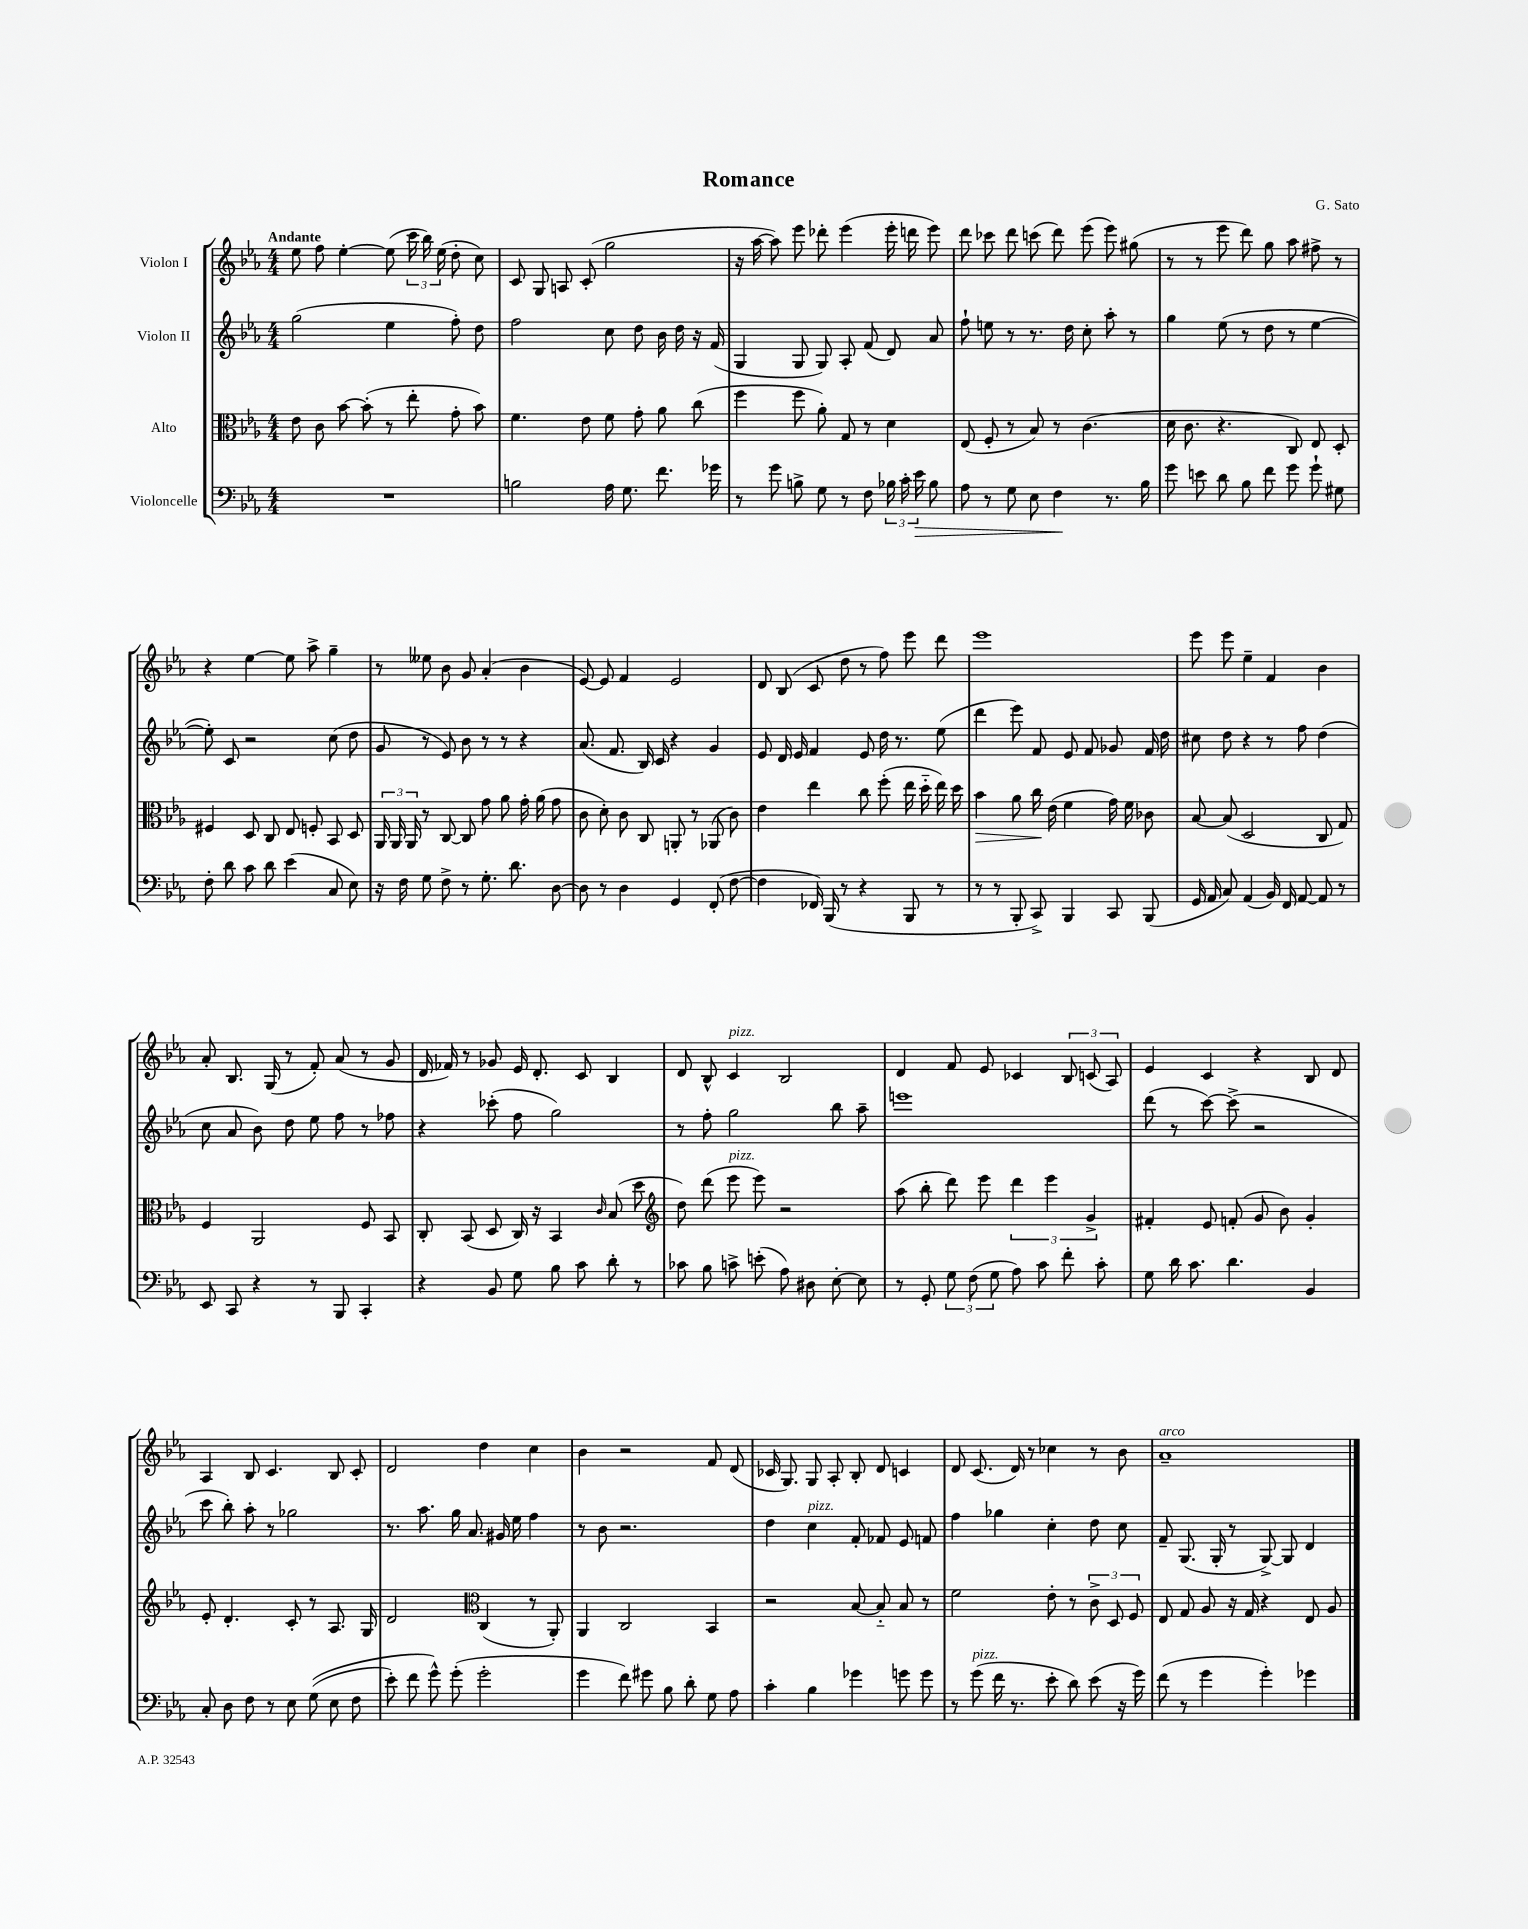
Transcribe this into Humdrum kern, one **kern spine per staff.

**kern	**kern	**kern	**kern
*staff4	*staff3	*staff2	*staff1
*clefF4	*clefC3	*clefG2	*clefG2
*k[b-e-a-]	*k[b-e-a-]	*k[b-e-a-]	*k[b-e-a-]
*M4/4	*M4/4	*M4/4	*M4/4
1r	8e-	(2gg	8ee-
.	8c	.	8ff
.	[8b-	.	[4ee-'
.	(8b-']	.	.
.	8r	4ee-	(8ee-]
.	8ee-'	.	24ccc
.	.	.	24bb-)
.	.	.	(24ee-
.	8g'	8ff')	8dd'
.	8b-)	8dd	8cc)
=	=	=	=
2B	4.f	2ff	8c
.	.	.	8G
.	.	.	8A
.	8e-	.	(8c'
16A-	8f	8cc	2gg
8.G	.	.	.
.	8g'	8dd	.
8.f	8a-	16b-	.
.	.	16dd	.
.	(8cc	16r	.
16g-	.	(16f	.
=	=	=	=
8r	4ff	4G	16r
.	.	.	[16aa-
8g	.	.	8aa-])
8B^	8ff	8G	8eee-
8G	8a-')	8G)	8ddd-'
8r	8G	8A-'	(4eee-
8F	8r	(8f	.
24B-	4d	8d)	16eee-'
24c'	.	.	.
.	.	.	16ddd
24e-	.	.	.
8B-	.	8a-	8eee-)
=	=	=	=
8A-	(8E-	8ff`	8ddd
8r	8F'	8ee	8ccc-
8G	8r	8r	8ddd
8E-	8B-)	8.r	(8ccc
4F	8r	.	8ddd)
.	.	16dd	.
.	(4.c	8cc'	(8eee-
8.r	.	8aa-'	8eee-)
.	.	8r	(8gg#
16B-	.	.	.
=	=	=	=
8g	16d	4gg	8r
.	8.c	.	.
8e	.	.	8r
8d	4.r	(8ee-	8eee-
8B-	.	8r	8ddd)
8f	.	8dd	8gg
8g	8C)	8r	8aa-
8g`	8E-	[4ee-	8ff#^
8G#	8D'	.	8r
=	=	=	=
8F'	4F#	8ee-'])	4r
8d	.	8c	.
8c	8D	2r	[4ee-
8d	8C	.	.
(4e-	8E-	.	8ee-]
.	8F'	.	8aa-^
8C	8BB-	(8cc	4gg~
8E-)	8D	8dd	.
=	=	=	=
16r	24AA-	8g	8r
.	24AA-	.	.
16F	.	.	.
.	24AA-	.	.
8G	8r	8r	8ee--
8F^	[8C	8e-)	8b-
8r	8C]	8b-	8g
8.G'	8g	8r	(4a-'
.	8a-	8r	.
8.d	.	.	.
.	16g'	4r	4b-
.	(16a-	.	.
[8D	8g	.	.
=	=	=	=
8D]	8c	(8.a-	[8e-)
8r	8d')	.	8e-]
.	.	8.f	.
4D	8c	.	4f
.	8C	16B-)	.
.	.	16c	.
4GG	8AA'	4r	2e-
.	8r	.	.
(8FF'	(8AA-	4g	.
[8F	8c)	.	.
=	=	=	=
4F]	4e-	8e-	8d
.	.	16d	(8B-
.	.	16e-	.
16FF-)	4ee-	4f	8c
(16BBB-	.	.	.
8r	.	.	8dd
4r	8cc	8e-	8r
.	(8ff'	16dd	8ff)
.	.	8.r	.
8BBB-	16ee-	.	8eee-
.	16dd'~	.	.
8r	16ee-)	(8ee-	8ddd
.	16dd	.	.
=	=	=	=
8r	4b-	4ddd	1eee-
8r	.	.	.
8BBB-'	8a-	8eee-)	.
8CC^)	16cc	8f	.
.	(16e-	.	.
4BBB-	4f	8e-	.
.	.	8f	.
8CC	16g)	8g-	.
.	16f	.	.
(8BBB-	8c-	16f	.
.	.	16dd	.
=	=	=	=
16GG	[8B-	8cc#	8eee-
16AA-	.	.	.
8C)	(8B-]	8dd	8eee-
(4AA-	2D	4r	4ee-~
16BB-)	.	8r	4f
16FF	.	.	.
[8AA-	.	8ff	.
8AA-]	8C	(4dd	4b-
8r	8G)	.	.
=	=	=	=
8EE-	4F	8cc	8a-'
8CC	.	8a-	8.B-
4r	2AA-	8b-)	.
.	.	.	(16G
.	.	8dd	8r
8r	.	8ee-	8f')
8BBB-	.	8ff	(8a-
4CC'	8F	8r	8r
.	8BB-	8ff-	8g
=	=	=	=
4r	8C'	4r	16d
.	.	.	16f-)
.	(8BB-	.	8r
8BB-	8D	(8ccc-'	8g-
8G	16C)	8ff	16e-
.	16r	.	8.d'
8B-	4BB-	2gg)	.
8c	.	.	8c
.	16qqc	.	.
8d'	(8B-	.	4B-
8r	8dd	.	.
=	=	=	=
*	*clefG2	*	*
8c-	8dd)	8r	8d
8B-	(8ddd	8ff'	8B-^^
8c^	8eee-	2gg	4c
(8e'	8eee-)	.	.
8A-)	2r	.	2B-
8D#	.	.	.
[8E-'	.	8bb-	.
8E-]	.	8aa-~	.
=	=	=	=
8r	(8aa-	1eee	4d
8GG'	8bb-'	.	.
12G	8ddd)	.	8f
(12F	.	.	.
.	8eee-	.	8e-
12G	.	.	.
8A-)	6ddd	.	4c-
8c	.	.	.
.	6eee-	.	.
8f'	.	.	12B-
.	6g^	.	(12c
8c'	.	.	.
.	.	.	12A-)
=	=	=	=
8G	4f#'	(8ddd	4e-
16d	.	8r	.
8.c	.	.	.
.	8e-	[8ccc)	4c
4.d	(8f'	(8ccc^]	.
.	8g	2r	4r
.	8b-)	.	.
4BB-	4g'	.	8B-
.	.	.	8d
=	=	=	=
8C'	8e-'	8ccc	4A-
8D	4.d'	8bb-')	.
8F	.	8aa-'	8B-
8r	.	8r	4.c
8E-	8c'	2gg-	.
&((8G	8r	.	.
8E-	8.A-	.	8B-
8F	.	.	8c'
.	16G	.	.
=	=	=	=
8e-')	2d	8.r	2d
8f	.	.	.
.	.	8.aa-	.
8g^^&)	.	.	.
(8g'	.	16gg	.
.	.	8.a-	.
*	*clefC3	*	*
2g'	(4C	.	4dd
.	.	16g#	.
.	.	16ee-	.
.	8r	4ff	4cc
.	8AA-')	.	.
=	=	=	=
4g	4AA-	8r	4b-
.	.	8b-	.
8f)	2C	2.r	2r
8g#	.	.	.
8B-	.	.	.
8d'	.	.	.
8G	4BB-	.	8f
8A-	.	.	(8d
=	=	=	=
4c'	2r	4dd	16c-
.	.	.	8.G)
4B-	.	4cc	8G
.	.	.	8A-'
4g-	[8B-	8f'	8B-'
.	8B-'~]	8f-	8d
8g	8B-	8e-	4c
8g	8r	8f	.
=	=	=	=
8r	2f	4ff	8d
(8g	.	.	(8.c
16f	.	4gg-	.
8.r	.	.	16d)
.	.	.	8r
8e-'	8e-'	4cc'	4cc-
8d)	8r	.	.
(8e-	12c^	8dd	8r
.	12D	.	.
16r	.	8cc	8b-
.	12F	.	.
16g)	.	.	.
=	=	=	=
(8f	8E-	8f~	1a-~
8r	8G	(8.G	.
4g	8A-	.	.
.	.	16G'	.
.	16r	8r	.
.	16G	.	.
4g')	4r	[8G^)	.
.	.	8G]	.
4g-	8E-	4d	.
.	8A-	.	.
==	==	==	==
*-	*-	*-	*-
